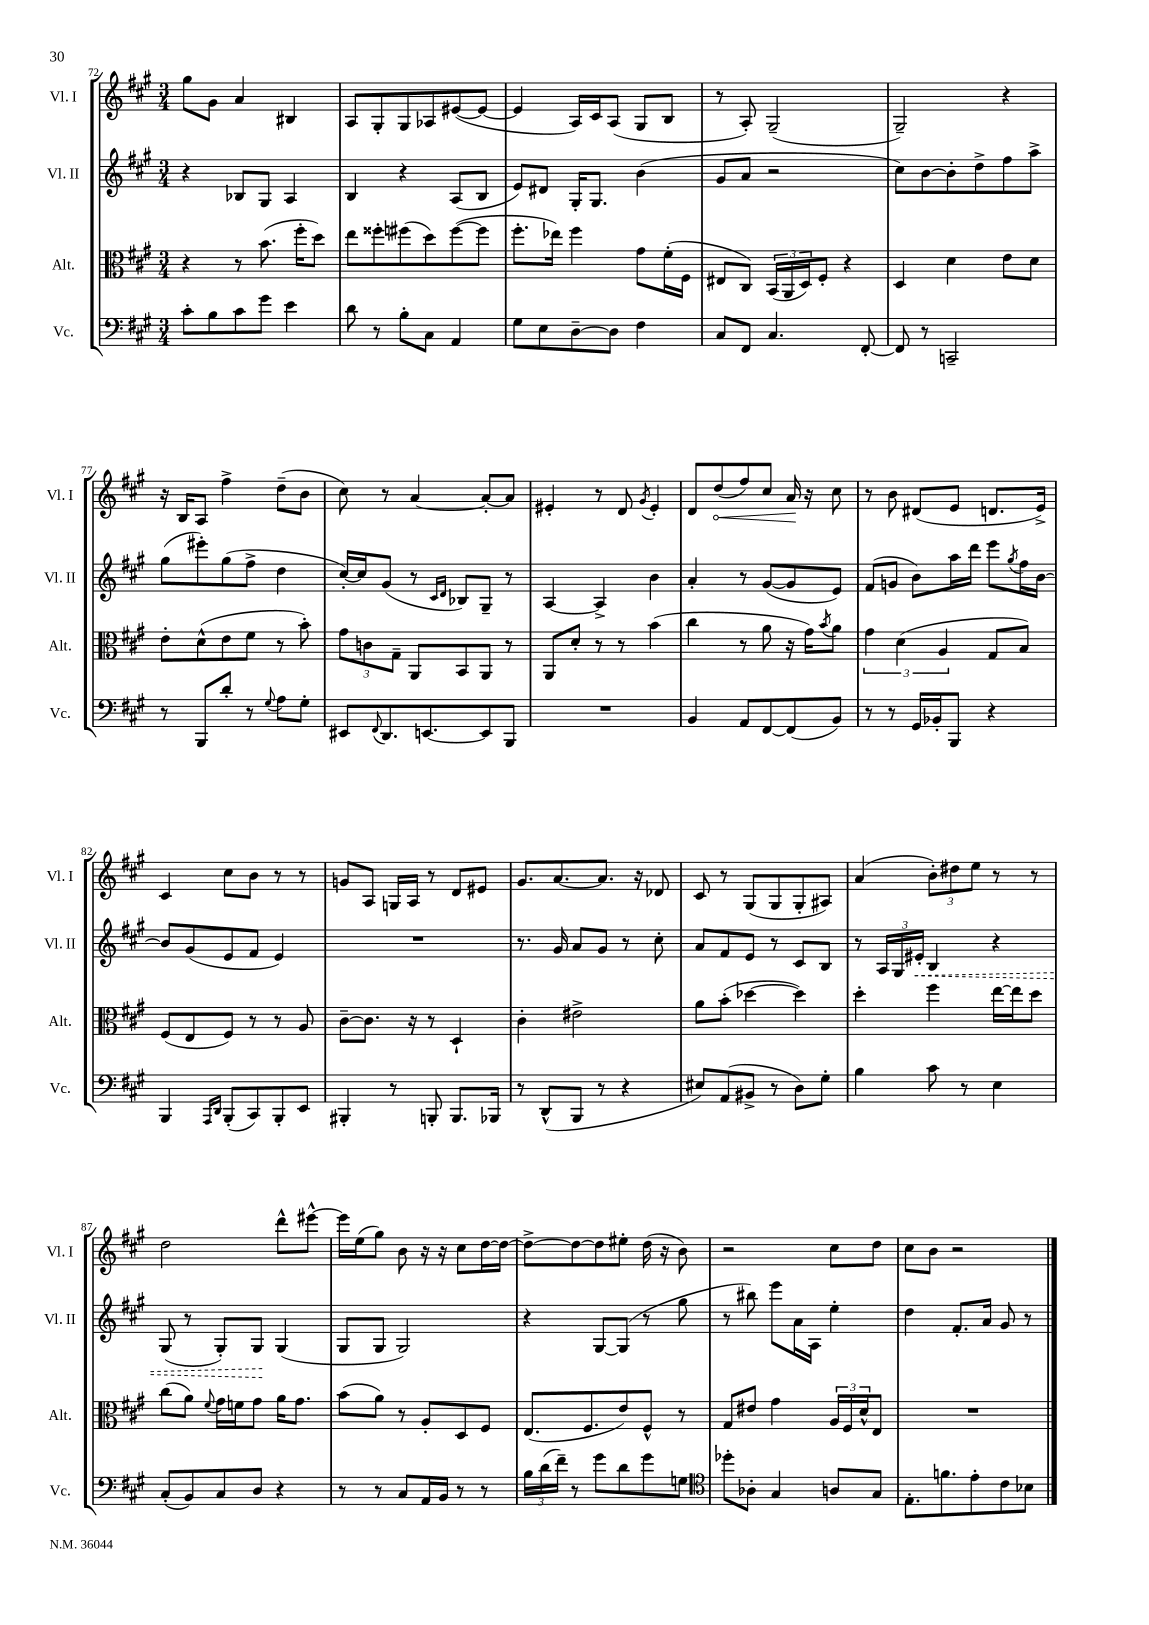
<<
\new StaffGroup <<
\new Staff = "s0" \with { instrumentName = "Vl. I" shortInstrumentName = "Vl. I" } {
    \clef treble \key a \major \numericTimeSignature \time 3/4
    gis''8 gis'8 a'4 bis4 |
    a8 gis8-. gis8 aes8 eis'8~( eis'8~ |
    eis'4 a16) cis'16 a8( gis8 b8 |
    r8 a8-.) gis2--( |
    gis2--) r4 |
    r16 b16 a8 fis''4-> d''8--( b'8 |
    cis''8) r8 a'4~ a'8~-. a'8 |
    eis'4-. r8 d'8 \acciaccatura { gis'8 } eis'4-. |
    d'8 \once \override Hairpin.circled-tip = ##t d''8\<( fis''8) cis''8 a'16\! r16 cis''8 |
    r8 b'8 dis'8( e'8 d'8. e'16->) |
    cis'4 cis''8 b'8 r8 r8 |
    g'8 a8 g16 a16 r8 d'8 eis'8 |
    gis'8. a'8.~ a'8. r16 des'8 |
    cis'8 r8 gis8( gis8 gis8-. ais8) |
    a'4( \tuplet 3/2 { b'8-.) dis''8 e''8 } r8 r8 |
    d''2 d'''8-^ eis'''8~-^ |
    eis'''16 e''16( gis''8) b'8 r16 r16 cis''8 d''16~ d''16~ |
    d''8~-> d''8~ d''8 eis''8-. d''16( r16 b'8) |
    r2 cis''8 d''8 |
    cis''8 b'8 r2 \bar "|." |
}
\new Staff = "s1" \with { instrumentName = "Vl. II" shortInstrumentName = "Vl. II" } {
    \clef treble \key a \major \numericTimeSignature \time 3/4
    r4 bes8 gis8 a4 |
    b4 r4 a8( b8 |
    e'8) dis'8 gis16-. gis8. b'4( |
    gis'8 a'8 r2 |
    cis''8) b'8~ b'8-. d''8-> fis''8 a''8-> |
    gis''8( eis'''8-.) gis''8( fis''8-> d''4 |
    cis''16~-.) cis''16 gis'8( r8 \grace { cis'16 d'16 } bes8) gis8-- r8 |
    a4~ a4-> b'4 |
    a'4-. r8 gis'8~( gis'8 e'8) |
    fis'8( g'8 b'8) a''16 d'''16 e'''8 \acciaccatura { gis''8 } fis''16 b'16~ |
    b'8 gis'8( e'8 fis'8 e'4) |
    R2. |
    r8. gis'16 a'8 gis'8 r8 cis''8-. |
    a'8 fis'8 e'8 r8 cis'8 b8 |
    r8 \tuplet 3/2 { a16 gis16 \once \override Hairpin.style = #'dashed-line eis'16-.\< } b4 r4 |
    gis8( r8 gis8-.) gis8\! gis4( |
    gis8 gis8 gis2) |
    r4 gis8~ gis8( r8 gis''8 |
    r8 bis''8) e'''8 a'16 a16 e''4-. |
    d''4 fis'8.-. a'16 gis'8 r8 \bar "|." |
}
\new Staff = "s2" \with { instrumentName = "Alt." shortInstrumentName = "Alt." } {
    \clef alto \key a \major \numericTimeSignature \time 3/4
    r4 r8 b'8.( fis''16-. d''8) |
    e''8 fisis''8-. fis''8( d''8) fis''8~( fis''8 |
    fis''8.-. ees''16) fis''4 gis'8 fis'16-.( fis16 |
    eis8 cis8) \tuplet 3/2 { b,16( a,16 d16) } fis8-. r4 |
    d4 d'4 e'8 d'8 |
    e'8-. d'8-^( e'8 fis'8 r8 b'8-.) |
    \tuplet 3/2 { gis'8 c'8 gis8-- } a,8 b,8 a,8 r8 |
    a,8 d'8-. r8 r8 b'4( |
    cis''4 r8 a'8 r16 gis'16) \acciaccatura { b'8 } a'8 |
    \tuplet 3/2 { gis'4 d'4( a4 } gis8 b8) |
    fis8( e8 fis8) r8 r8 a8 |
    cis'8~-- cis'8. r16 r8 d4-! |
    cis'4-. eis'2-> |
    a'8 b'8-.( des''4~ des''4) |
    d''4-. fis''4 e''16~ e''16 d''8 |
    cis''8( a'8) \appoggiatura { fis'8 } gis'16 f'16 gis'8 a'16 gis'8. |
    b'8( a'8) r8 a8-. d8 fis8 |
    e8.( fis8. e'8) fis8-^ r8 |
    gis8 eis'8 gis'4 \tuplet 3/2 { a16 fis16 d'16-^ } e8 |
    R2. \bar "|." |
}
\new Staff = "s3" \with { instrumentName = "Vc." shortInstrumentName = "Vc." } {
    \clef bass \key a \major \numericTimeSignature \time 3/4
    cis'8-. b8 cis'8 gis'8 e'4 |
    d'8 r8 b8-. cis8 a,4 |
    gis8 e8 d8~-- d8 fis4 |
    cis8 fis,8 cis4. fis,8~-. |
    fis,8 r8 c,2-- |
    r8 b,,8 d'8-. r8 \appoggiatura { gis8 } a8 gis8-. |
    eis,8 \appoggiatura { fis,8 } d,8. e,8.~ e,8 b,,8 |
    R2. |
    b,4 a,8 fis,8~ fis,8( b,8) |
    r8 r8 gis,16 bes,16-. b,,8 r4 |
    b,,4 \grace { a,,16 d,16 } b,,8-.( cis,8) b,,8-. e,8 |
    bis,,4-. r8 b,,8-. b,,8. bes,,16 |
    r8 d,8-^( b,,8 r8 r4 |
    eis8) a,8( bis,8-> r8 d8) gis8-. |
    b4 cis'8 r8 e4 |
    cis8-.( b,8) cis8 d8 r4 |
    r8 r8 cis8 a,16 b,16 r8 r8 |
    \tuplet 3/2 { b16 d'16( fis'16--) } r8 gis'8 d'8 gis'8 g8 |
    \clef tenor des''8-. aes8-. gis4 a8 gis8 |
    e8.-. f'8. e'8-. cis'8 bes8 \bar "|." |
}
>>
>>
\layout { \context { \Score currentBarNumber = #72 } }
